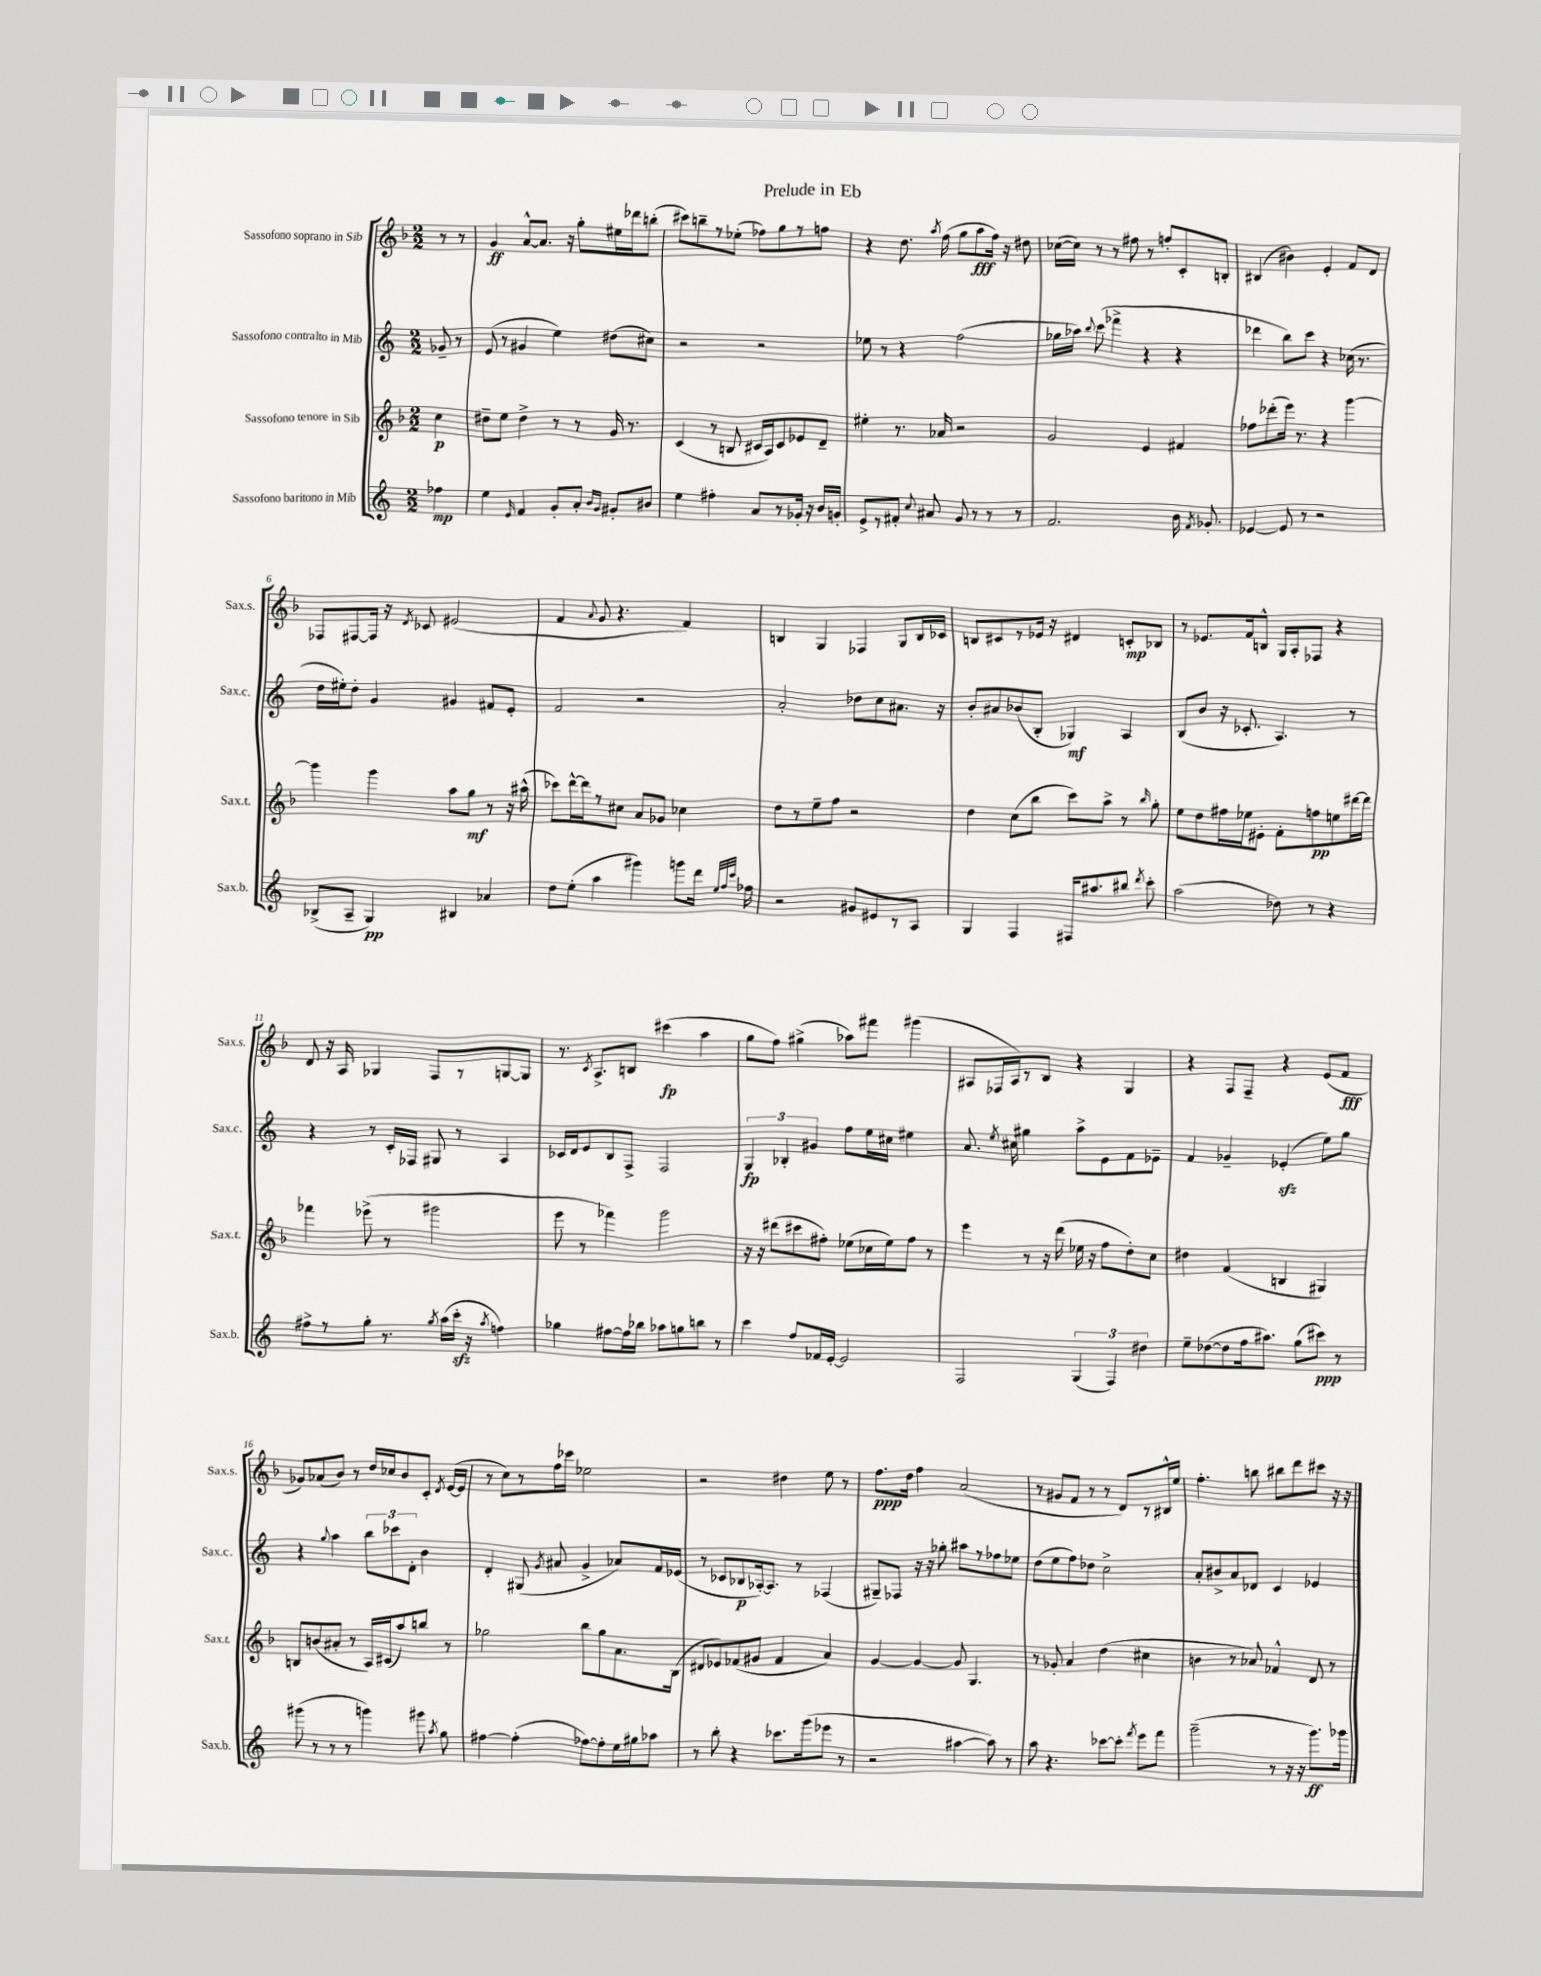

**kern	**dynam	**kern	**dynam	**kern	**dynam	**kern	**dynam
*part4	*part4	*part3	*part3	*part2	*part2	*part1	*part1
*staff4	*staff4	*staff3	*staff3	*staff2	*staff2	*staff1	*staff1
*I"Sassofono baritono in Mib	*	*I"Sassofono tenore in Sib	*	*I"Sassofono contralto in Mib	*	*I"Sassofono soprano in Sib	*
*I'Sax.b.	*	*I'Sax.t.	*	*I'Sax.c.	*	*I'Sax.s.	*
*clefG2	*	*clefG2	*	*clefG2	*	*clefG2	*
*k[]	*	*k[b-]	*	*k[]	*	*k[b-]	*
*M2/2	*	*M2/2	*	*M2/2	*	*M2/2	*
=	=	=	=	=	=	=	=
4ff-X\	mp	4cc\	p	8g-X~/	.	8r	.
.	.	.	.	8r	.	8r	.
=1	=1	=1	=1	=1	=1	=1	=1
4ee\	.	8dd#X~\L	.	(8e/	.	4g/	ff
.	.	8ee\J	.	8r	.	.	.
16qqe/	.	.	.	.	.	.	.
4f/	.	4dd#^\	.	4g#X/	.	[8a^^/L	.
.	.	.	.	.	.	8.a/J]	.
8g'/L	.	8r	.	4ee\)	.	.	.
.	.	.	.	.	.	16r	.
8a'/J	.	8r	.	.	.	8gg'\L	.
16qqb/LL	.	.	.	.	.	.	.
16qqg/JJ	.	.	.	.	.	.	.
8g#X'/L	.	16g/	.	(8dd#X\L	.	16ee#X\L	.
.	.	8.r	.	.	.	16ddd-X\J	.
8b#X/J	.	.	.	8cc#X\J)	.	(8bbn'\J	.
=2	=2	=2	=2	=2	=2	=2	=2
4ee\	.	(4c/	.	2r	.	8ccc#X\L)	.
.	.	.	.	.	.	8bbn~\	.
4ff#X'\	.	8r	.	.	.	8r	.
.	.	8Bn/	.	.	.	(8ee-X'\J	.
8a/L	.	16c#X/LL	.	2r	.	8ff-X\L)	.
.	.	16A/J)	.	.	.	.	.
8r	.	8c#/	.	.	.	8gg\	.
16g-X'/Jk	.	8e-X/	.	.	.	8r	.
16r	.	.	.	.	.	.	.
16b/LL	.	8d~/J	.	.	.	8ffn\J	.
16gn'/JJ	.	.	.	.	.	.	.
=3	=3	=3	=3	=3	=3	=3	=3
8e^/L	.	4ee#X'\	.	8ee-X\	.	4r	.
8r	.	.	.	8r	.	.	.
8f#X'/J	.	8.r	.	4r	.	8.dd\	.
8qqcc/	.	.	.	.	.	.	.
8a#X/	.	.	.	.	.	.	.
.	.	.	.	.	.	8qaa/	.
.	.	16a-X/	.	.	.	(16ff\	.
8g/	.	2r	.	(2ff\	.	8gg\L	.
8r	.	.	.	.	.	8aa\	fff
8r	.	.	.	.	.	16ff\Jk)	.
.	.	.	.	.	.	16r	.
8r	.	.	.	.	.	8dd#X\	.
=4	=4	=4	=4	=4	=4	=4	=4
2.f/	.	2g/	.	16gg-X\LL	.	([16cc-X\LL	.
.	.	.	.	16aa-X\JJ)	.	16cc-\JJ])	.
.	.	.	.	8qqbb/	.	.	.
.	.	.	.	(8ccc\	.	8r	.
.	.	.	.	4fff-X^\	.	8r	.
.	.	.	.	.	.	8ff#X\	.
.	.	4e/	.	4r	.	8r	.
.	.	.	.	.	.	8ffn'/L	.
16b\	.	4f#X/	.	4r	.	8c'/	.
8qf/	.	.	.	.	.	.	.
8.g-X'/	.	.	.	.	.	.	.
.	.	.	.	.	.	8Bn'/J	.
=5	=5	=5	=5	=5	=5	=5	=5
[4e-X/	.	8ff-X\L	.	4ddd-X\	.	(4B#X/	.
.	.	(8ddd-X'\	.	.	.	.	.
8e-/]	.	16eee\Jk)	.	8bb\L)	.	4b#X\)	.
.	.	8.r	.	.	.	.	.
8r	.	.	.	8ccc\J	.	.	.
2r	.	4r	.	4r	.	4e'/	.
.	.	[4ggg\	.	(16cc-X\	.	8f/L	.
.	.	.	.	8.r	.	.	.
.	.	.	.	.	.	8d/J	.
!!LO:LB:g=z
=6	=6	=6	=6	=6	=6	=6	=6
(8B-X^/L	.	4ggg\]	.	16dd\LL	.	8F-X/L	.
.	.	.	.	16ee#X'\J)	.	.	.
8A~/J	.	.	.	8dd'\J	.	[8F#X/	.
4G/)	pp	4ggg\	.	4g/	.	16F#/Jk]	.
.	.	.	.	.	.	16r	.
.	.	.	.	.	.	8qd/	.
.	.	.	.	.	.	8c-X/	.
4B#X/	.	8aa\L	.	4g#X/	.	(2e#X/	.
.	.	8gg\J	mf	.	.	.	.
4a-X/	.	8r	.	8f#X/L	.	.	.
.	.	16r	.	8e'/J	.	.	.
.	.	(16aa#X^^\	.	.	.	.	.
=7	=7	=7	=7	=7	=7	=7	=7
8dd\L	.	8ccc-X\L)	.	2f/	.	4f/	.
(8ee'\J	.	[16ddd^^\L	.	.	.	.	.
.	.	16ddd\J]	.	.	.	.	.
.	.	.	.	.	.	8qqa/	.
4aa\	.	8r	.	.	.	8g/	.
.	.	8cc#X\J	.	.	.	4.r	.
4ggg#X\)	.	8a/L	.	2r	.	.	.
.	.	8g-X/J	.	.	.	.	.
8gggn\L	.	4cc-X\	.	.	.	4f/)	.
16ddd\Jk	.	.	.	.	.	.	.
32qqee/LLL	.	.	.	.	.	.	.
32qqff/	.	.	.	.	.	.	.
32qqccc/JJJ	.	.	.	.	.	.	.
16ff-X\	.	.	.	.	.	.	.
=8	=8	=8	=8	=8	=8	=8	=8
2r	.	8dd\L	.	2a'/	.	4Bn/	.
.	.	8r	.	.	.	.	.
.	.	8ee~\	.	.	.	4G/	.
.	.	8ff\J	.	.	.	.	.
8g#X/L	.	2r	.	8dd-X\L	.	4F-X/	.
8e#X/	.	.	.	8cc\	.	.	.
8r	.	.	.	8.a#X\J	.	8G/L	.
8A/J	.	.	.	.	.	16B/L	.
.	.	.	.	16r	.	16c-X/JJ	.
=9	=9	=9	=9	=9	=9	=9	=9
4G/	.	4dd\	.	8b'/L	.	8Bn/L	.
.	.	.	.	8a#X/	.	8c#X/	.
4F/	.	(8cc\L	.	(8b-X/	.	8r	.
.	.	8bb-\J	.	8B'/J	.	16e-X/Jk	.
.	.	.	.	.	.	16r	.
16F#X/KL	.	8ccc\L)	.	4G-X/)	mf	4d#X/	.
8.aa#X/	.	.	.	.	.	.	.
.	.	8aa^\J	.	.	.	.	.
8bb#X/J	.	8r	.	4A/	.	8cn'/L	mp
8qddd/	.	16qqbb-/	.	.	.	.	.
8ccc'\	.	8gg'\	.	.	.	8B-X/J	.
=10	=10	=10	=10	=10	=10	=10	=10
(2aa\	.	8ee\L	.	(8B/L	.	8r	.
.	.	8dd\	.	8b/J	.	8.e-X/L	.
.	.	16ff#X\L	.	16r	.	.	.
.	.	16ee-X\J	.	8.c-X'/	.	16f/k	.
.	.	8e#X'\J	.	.	.	8Bn^^/J	.
8dd-X\)	.	8f'\L	.	4.A/)	.	16G/LL	.
.	.	.	.	.	.	16A'/J	.
8r	.	8ffn\	pp	.	.	8F-X/J	.
4r	.	8een\	.	.	.	4r	.
.	.	[16ddd#X\L	.	8r	.	.	.
.	.	16ddd#\JJ]	.	.	.	.	.
!!LO:LB:g=z
=11	=11	=11	=11	=11	=11	=11	=11
8ff#X^\L	.	4fff-X\	.	4r	.	8d/	.
8r	.	.	.	.	.	16r	.
.	.	.	.	.	.	16A/	.
8gg'\J	.	(8eee-X^\	.	8r	.	4G-X/	.
8.r	.	8r	.	16c'/LL	.	.	.
.	.	.	.	16F-X/JJ	.	.	.
.	.	2ggg#X\	.	8G#X/	.	8F/L	.
8qgg/	.	.	.	.	.	.	.
(16aa\LL	.	.	.	.	.	.	.
16ccczz'\JJ	.	.	.	8r	.	8r	.
16r	.	.	.	.	.	.	.
8qaa/	.	.	.	.	.	.	.
4ffn\)	.	.	.	4A/	.	[8Gn/	.
.	.	.	.	.	.	8G/J]	.
=12	=12	=12	=12	=12	=12	=12	=12
4gg-X\	.	8eee\	.	16c-X/LL	.	8.r	.
.	.	.	.	16d/J	.	.	.
.	.	8r	.	8e/	.	.	.
.	.	.	.	.	.	8qc/	.
.	.	.	.	.	.	8.A^/L	.
[8ff#X\L	.	4fff-X\)	.	8B/	.	.	.
16ff#\L]	.	.	.	8F^/J	.	8Bn/J	.
16bb-X\JJ	.	.	.	.	.	.	.
8aa-X\L	.	2ggg\	.	2F/	.	(4ccc#X\	fp
8ggn\	.	.	.	.	.	.	.
8bbn\J	.	.	.	.	.	4aa\	.
8r	.	.	.	.	.	.	.
=13	=13	=13	=13	=13	=13	=13	=13
4ccc\	.	16r	.	6G/	fp	8gg\L	.
.	.	16r	.	.	.	.	.
.	.	(8ddd#X\L	.	.	.	8ff\J)	.
.	.	.	.	6B-X'/	.	.	.
8ff/L	.	8ccc#X\	.	.	.	(4gg#X^\	.
.	.	.	.	6g#X/	.	.	.
16f-X/L	.	8ff#X'\J)	.	.	.	.	.
[16e'/JJ	.	.	.	.	.	.	.
2e/]	.	(8ee-X\L	.	8ff\L	.	8aa-X\L)	.
.	.	16cc-X\L	.	16ee\L	.	8fff#X\J	.
.	.	16ee-\J)	.	16cc#X\JJ	.	.	.
.	.	8ff#\J	.	4ee#X\	.	(4ggg#X\	.
.	.	8r	.	.	.	.	.
=14	=14	=14	=14	=14	=14	=14	=14
2F/	.	4eee\	.	8.a/	.	8A#X/L	.
.	.	.	.	.	.	16F-X/L	.
.	.	.	.	8qee/	.	.	.
.	.	.	.	16cc#X\	.	16A#/J)	.
.	.	8r	.	4gg#X\	.	8r	.
.	.	16r	.	.	.	8B-/J	.
.	.	(16ddd\	.	.	.	.	.
(6G/	.	16ee-X\	.	8aa^\L	.	4r	.
.	.	16r	.	.	.	.	.
.	.	8ff\L	.	8e\	.	.	.
6F/)	.	.	.	.	.	.	.
.	.	8dd'\)	.	8f\	.	4G/	.
6dd#X\	.	.	.	.	.	.	.
.	.	8cc\J	.	8e-X~\J	.	.	.
=15	=15	=15	=15	=15	=15	=15	=15
8ee~\L	.	4dd#X\	.	4f/	.	4r	.
([8dd-X\	.	.	.	.	.	.	.
8dd-\]	.	(4f/	.	4g-X~/	.	8F/L	.
16ff\k	.	.	.	.	.	8F~/J	.
8.aa#X\J)	.	.	.	.	.	.	.
.	.	4Bn/	.	(4e-Xzz'/	.	4r	.
(8gg\L	.	.	.	.	.	.	.
8ccc#X\J)	ppp	4G#X/)	.	8ee\L)	.	(8e/L	.
8r	.	.	.	8gg\J	.	8f/J	fff
!!LO:LB:g=z
=16	=16	=16	=16	=16	=16	=16	=16
(8ggg#X\	.	8Bn/L	.	4r	.	8g-X/L)	.
8r	.	(8bn/	.	.	.	(8a-X/	.
.	.	.	.	8qqgg/	.	.	.
8r	.	8a#X'/J	.	4aa\	.	8b-/J)	.
8r	.	8r	.	.	.	8r	.
4gggn\)	.	16A/LL)	.	12bb\L	.	16dd/LL	.
.	.	(16c#X/J	.	.	.	16cc-X/J	.
.	.	.	.	12ccc-X\	.	.	.
.	.	8aa/)	.	.	.	8b-/	.
.	.	.	.	12d'\J	.	.	.
8ggg#X\	.	8bbn/J	.	4b\	.	8c'/J	.
8qaa/	.	.	.	.	.	8qd/	.
8gg\	.	8r	.	.	.	([16e/LL	.
.	.	.	.	.	.	16e/JJ]	.
=17	=17	=17	=17	=17	=17	=17	=17
[4ff#X\	.	2gg-X\	.	4d'/	.	8r	.
.	.	.	.	.	.	8cc\L)	.
(4ff#'\]	.	.	.	(8G#X/	.	8r	.
.	.	.	.	8qg/	.	.	.
.	.	.	.	8a#X/	.	16ff\L	.
.	.	.	.	.	.	16ccc-X\JJ	.
[8ff-X\L)	.	8bb-\L	.	4g^/	.	2ee-X\	.
8ff-'\]	.	8gg-\	.	.	.	.	.
16ee\L	.	8.a\	.	8a-X/L)	.	.	.
16gg#X\J	.	.	.	.	.	.	.
8aa-X\J	.	.	.	16f/L	.	.	.
.	.	(16B-\Jk	.	(16e-X/JJ	.	.	.
=18	=18	=18	=18	=18	=18	=18	=18
8r	.	8d#X/L	.	8r	.	2r	.
8bb'\	.	8e-X/)	.	8c-X/L	.	.	.
4r	.	(8f-X/	.	8B-X/	p	.	.
.	.	8g#X/J	.	[16A-X'/k)	.	.	.
.	.	.	.	8.A-/J]	.	.	.
8.ccc-X\L	.	4f-/	.	.	.	4dd#X\	.
.	.	.	.	8r	.	.	.
(16ggg\k	.	.	.	.	.	.	.
8eee-X\J	.	4a/)	.	(4F-X/	.	8ee\	.
8r	.	.	.	.	.	8r	.
=19	=19	=19	=19	=19	=19	=19	=19
2r	.	[4g/	.	8G#X~/L)	.	8.ff\L	ppp
.	.	.	.	8F-X/J	.	.	.
.	.	.	.	.	.	16dd\Jk	.
.	.	4g/_	.	16r	.	4ff\	.
.	.	.	.	16r	.	.	.
.	.	.	.	8gg-X'\	.	.	.
[4aa#X\	.	8g/]	.	8aa#X\L	.	(2a/	.
.	.	4.G/	.	8r	.	.	.
8aa#\])	.	.	.	8ff-X\	.	.	.
8r	.	.	.	8ee-X\J	.	.	.
=20	=20	=20	=20	=20	=20	=20	=20
8aa\	.	8r	.	(8dd\L	.	8r	.
4.r	.	8g-X'/	.	8ee\	.	8g#X/L	.
.	.	4a/	.	8ff\)	.	8f/J	.
.	.	.	.	8dd-X\J	.	8r	.
[8ccc-X\L	.	(4dd\	.	2cc^\	.	8r	.
8ccc-'\J]	.	.	.	.	.	8d/L)	.
8qfff/	.	.	.	.	.	.	.
8eee\L	.	4cc#X\	.	.	.	8r	.
8fff\J	.	.	.	.	.	16B#X^^/L	.
.	.	.	.	.	.	16ee/JJ	.
=21	=21	=21	=21	=21	=21	=21	=21
(2ggg~\	.	4bn\	.	8a'/L	.	4.ff'\	.
.	.	.	.	8b#X^/	.	.	.
.	.	8r	.	8a/	.	.	.
.	.	8a-X/)	.	8d-X/J	.	8bbn\	.
8r	.	4f-X^^/	.	4c/	.	8bb#X\L	.
16r	.	.	.	.	.	8ddd\	.
16r	.	.	.	.	.	.	.
8.ggg\L)	ff	8d/	.	4e-X/	.	8ccc#X\J	.
.	.	8r	.	.	.	16r	.
16ggg-X\Jk	.	.	.	.	.	16r	.
==	==	==	==	==	==	==	==
*-	*-	*-	*-	*-	*-	*-	*-
